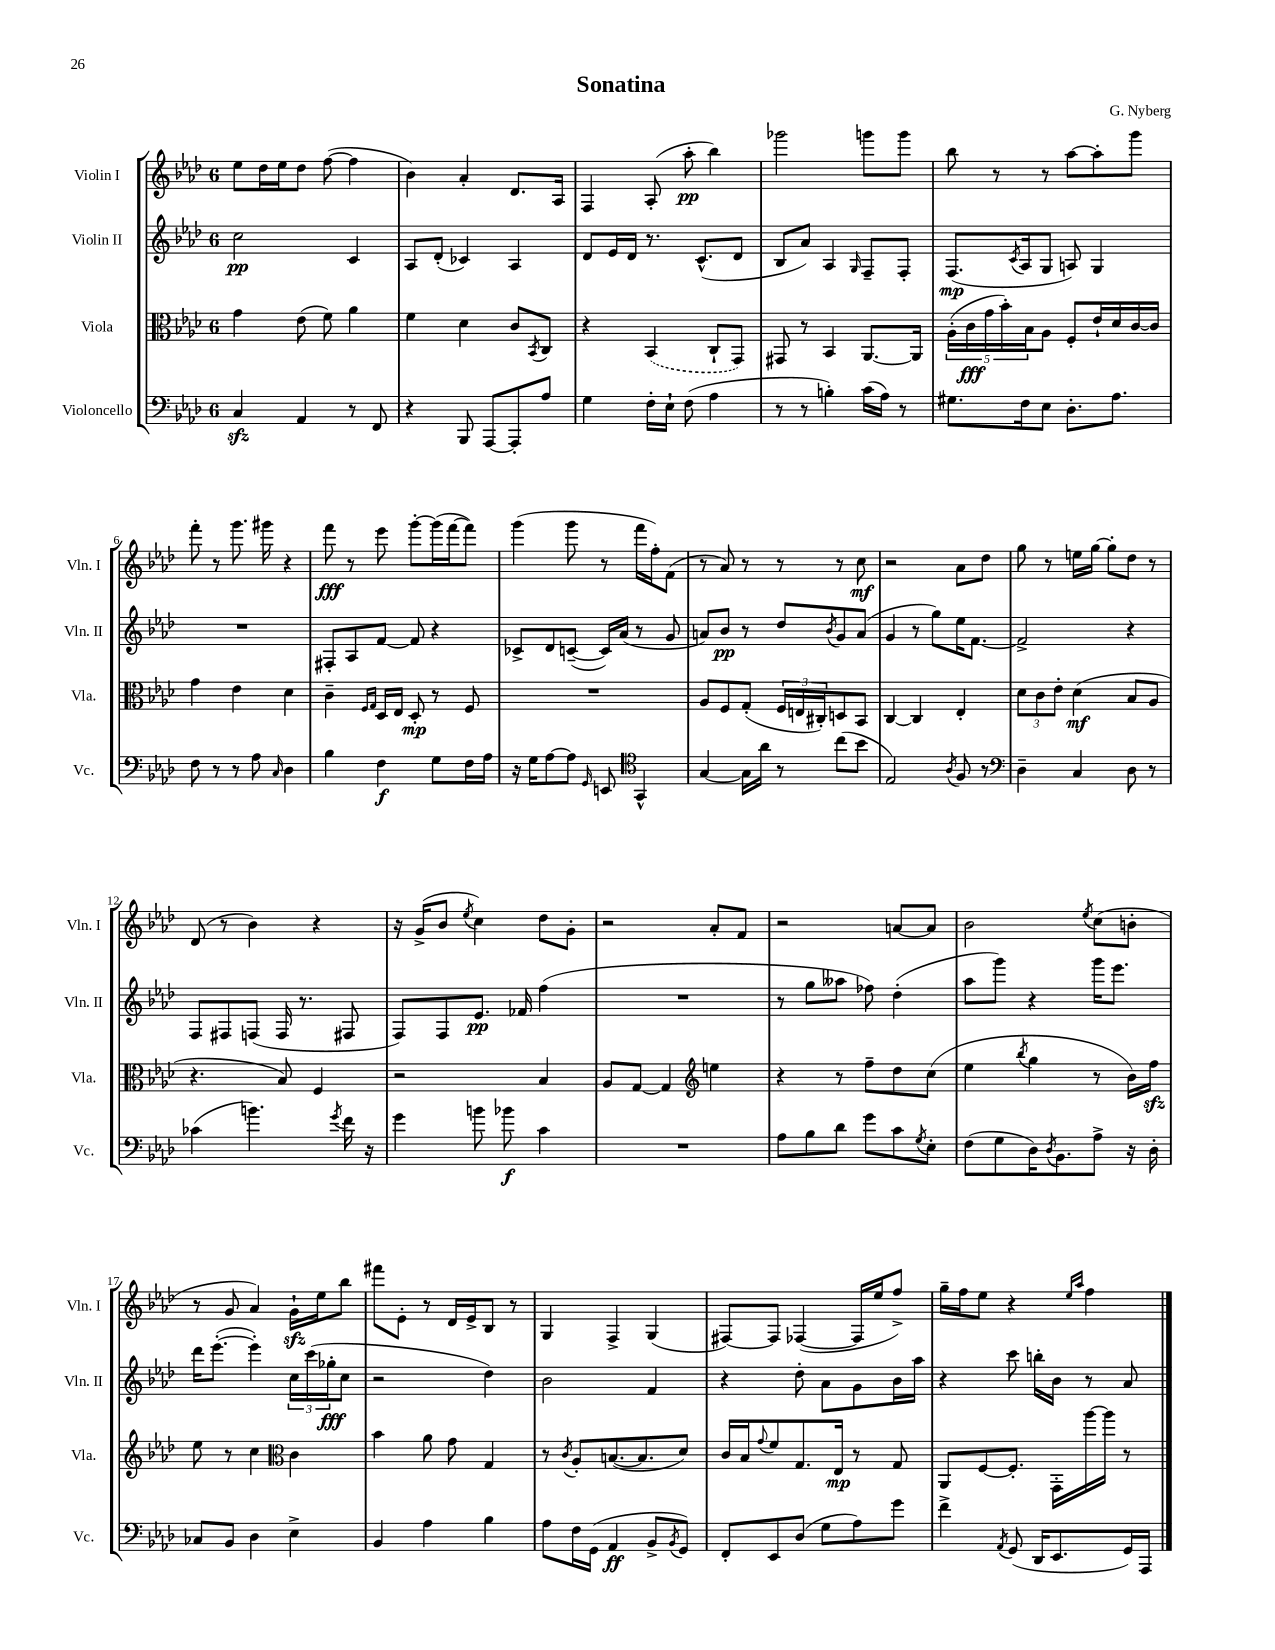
\header { title = "Sonatina" composer = "G. Nyberg" }
<<
\new StaffGroup <<
\new Staff = "s0" \with { instrumentName = "Violin I" shortInstrumentName = "Vln. I" } {
    \clef treble \key aes \major \once \override Staff.TimeSignature.style = #'single-digit \time 6/8
    ees''8 des''16 ees''16 des''8 f''8~( f''4 |
    bes'4) aes'4-. des'8. aes16 |
    f4 aes8-.( aes''8-.\pp bes''4) |
    ges'''2 g'''8 g'''8 |
    bes''8 r8 r8 aes''8~ aes''8-. g'''8 |
    f'''8-. r8 g'''8. gis'''16 r4 |
    f'''8\fff r8 ees'''8 g'''8~-. g'''16( f'''16~ f'''8) |
    g'''4( g'''8 r8 f'''16 f''16-.) f'8( |
    r8 aes'8) r8 r8 r8 c''8\mf |
    r2 aes'8 des''8 |
    g''8 r8 e''16 g''16~ g''8-. des''8 r8 |
    des'8( r8 bes'4) r4 |
    r16 g'16->( bes'8 \acciaccatura { ees''8 } c''4) des''8 g'8-. |
    r2 aes'8-. f'8 |
    r2 a'8~ a'8 |
    bes'2 \acciaccatura { ees''8 } c''8( b'8-. |
    r8 g'8 aes'4) g'16-!\sfz ees''16 bes''8 |
    fis'''8 ees'8-. r8 des'16 ees'16-> bes8 r8 |
    g4 f4-> g4( |
    fis8~) fis8 fes4~( fes16 ees''16 f''8->) |
    g''16-- f''16 ees''8 r4 \grace { ees''16 aes''16 } f''4 \bar "|." |
}
\new Staff = "s1" \with { instrumentName = "Violin II" shortInstrumentName = "Vln. II" } {
    \clef treble \key aes \major \once \override Staff.TimeSignature.style = #'single-digit \time 6/8
    c''2\pp c'4 |
    aes8 des'8-.( ces'4) aes4 |
    des'8 ees'16 des'16 r8. c'8.-^( des'8 |
    bes8 aes'8) aes4 \grace { g16 } f8-- f8-. |
    f8.\mp( \acciaccatura { c'8 } aes16 g8 a8) g4 |
    R2. |
    fis8-. aes8 f'8~ f'8 r4 |
    ces'8-> des'8 c'8~--( c'16) aes'16( r8 g'8 |
    a'8) bes'8\pp r8 des''8 \acciaccatura { bes'8 } g'8 a'8( |
    g'4 r8 g''8) ees''16 f'8.~ |
    f'2-> r4 |
    f8 fis8 f8( f16 r8. fis8 |
    f8) f8 ees'8.\pp fes'16 f''4( |
    R2. |
    r8 g''8 aeses''8 fes''8) des''4-.( |
    aes''8 g'''8) r4 g'''16 ees'''8. |
    des'''16 ees'''8.~-.( ees'''4-.) \tuplet 3/2 { c''16 c'''16( ges''16-.\fff } c''8 |
    r2 des''4) |
    bes'2 f'4 |
    r4 des''8-. aes'8 g'8 bes'16 aes''16 |
    r4 c'''8 b''16-. bes'16 r8 aes'8 \bar "|." |
}
\new Staff = "s2" \with { instrumentName = "Viola" shortInstrumentName = "Vla." } {
    \clef alto \key aes \major \once \override Staff.TimeSignature.style = #'single-digit \time 6/8
    g'4 ees'8( f'8) aes'4 |
    f'4 des'4 c'8 \acciaccatura { bes,8 } c8 |
    r4 \once \slurDashed bes,4( c8-! g,8) |
    gis,8 r8 bes,4 aes,8.~ aes,16 |
    \tuplet 5/4 { aes16-.( c'16\fff g'16 bes'16-.) bes16 } aes8 f8-. ees'16-! des'16 c'16~ c'16 |
    g'4 ees'4 des'4 |
    c'4-- \grace { f16 g16 } des16 ees16 des8-.\mp r8 f8 |
    R2. |
    aes8 f8 g8-.( \tuplet 3/2 { f16 e16 cis16-.) } d8 bes,8 |
    c4~ c4 ees4-. |
    \tuplet 3/2 { des'8 c'8 ees'8-. } des'4\mf( bes8 aes8 |
    r4. bes8) f4 |
    r2 bes4 |
    aes8 g8~ g4 \clef treble e''4 |
    r4 r8 f''8-- des''8 c''8( |
    ees''4 \acciaccatura { bes''8 } g''4 r8 bes'16) f''16\sfz |
    ees''8 r8 c''4 \clef alto c'4 |
    bes'4 aes'8 g'8 g4 |
    r8 \acciaccatura { c'8 } aes8-. b8.~( b8. des'8) |
    c'16 bes16 \appoggiatura { g'8 } f'8 g8. ees16\mp r8 g8 |
    aes,8 f8~ f8.-. g,16-. aes''16~ aes''16 r8 \bar "|." |
}
\new Staff = "s3" \with { instrumentName = "Violoncello" shortInstrumentName = "Vc." } {
    \clef bass \key aes \major \once \override Staff.TimeSignature.style = #'single-digit \time 6/8
    c4\sfz aes,4 r8 f,8 |
    r4 bes,,8 aes,,8~ aes,,8-. aes8 |
    g4 f16-. ees16-! f8( aes4 |
    r8 r8 b4-.) c'16( aes16) r8 |
    gis8. f16 ees8 des8.-. aes8. |
    f8 r8 r8 aes8 \grace { c16 } des4 |
    bes4 f4\f g8 f16 aes16 |
    r16 g16 aes8~ aes8 \grace { g,16 } e,8 \clef tenor g,4-^ |
    g4~ g16 aes'16 r8 c''8( bes'8 |
    ees2) \acciaccatura { aes8 } f8 r8 |
    \clef bass des4-- c4 des8 r8 |
    ces'4( b'4.) \acciaccatura { g'8 } f'16 r16 |
    g'4 b'8 bes'8\f c'4 |
    R2. |
    aes8 bes8 des'8 g'8 c'8 \acciaccatura { g8 } ees8-. |
    f8( g8 des16) \acciaccatura { des8 } bes,8. aes8-> r16 des16-. |
    ces8 bes,8 des4 ees4-> |
    bes,4 aes4 bes4 |
    aes8 f16 g,16( aes,4\ff bes,8-> \acciaccatura { bes,8 } g,8) |
    f,8-. ees,8 des8( g8 aes8) g'8 |
    f'4-> \acciaccatura { aes,8 } g,8( des,16 ees,8. g,16) aes,,16 \bar "|." |
}
>>
>>
